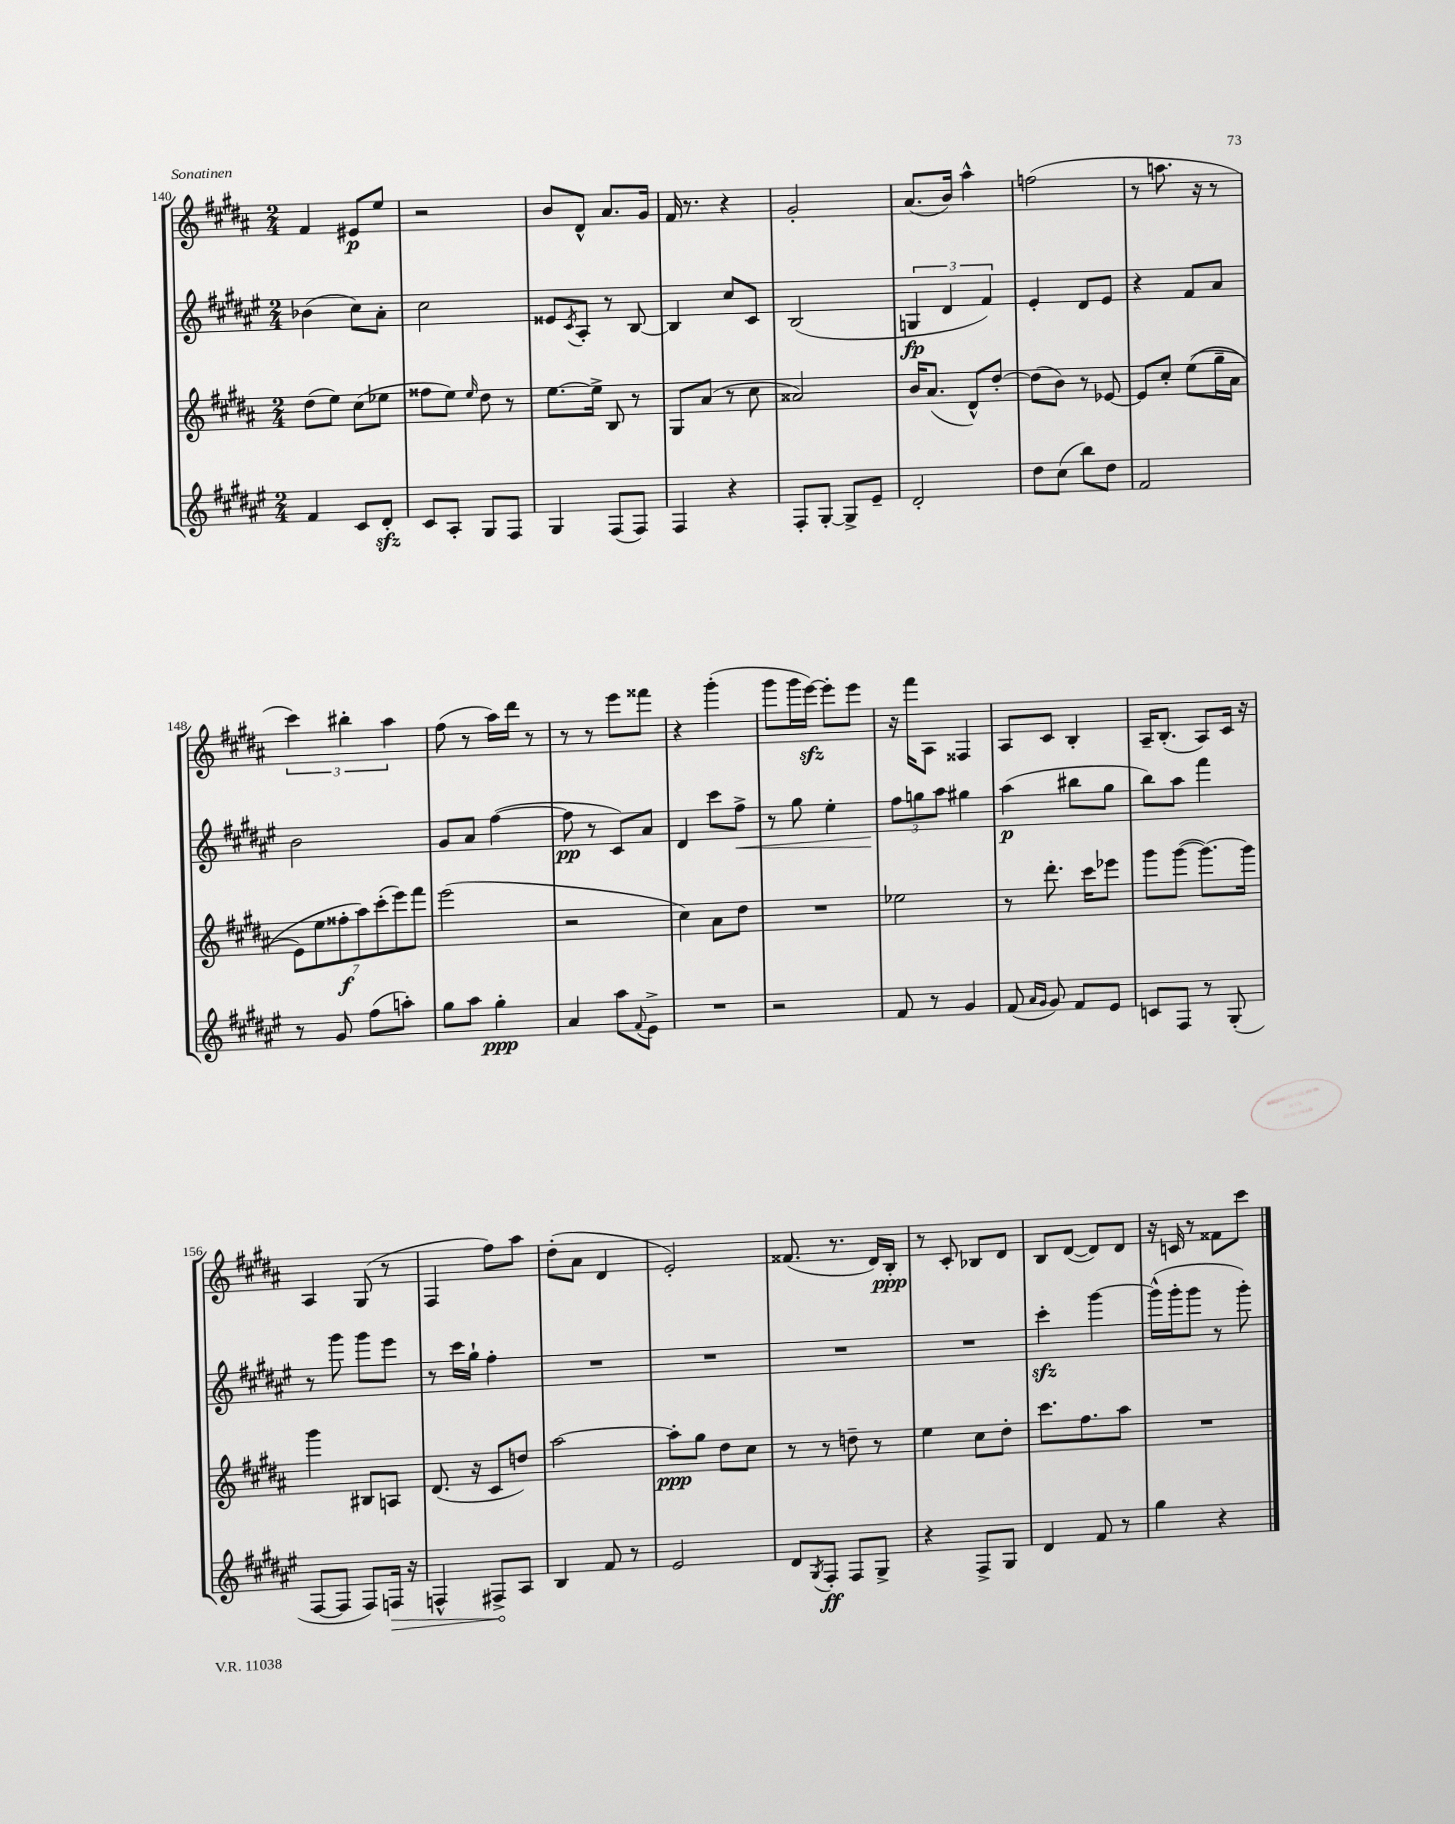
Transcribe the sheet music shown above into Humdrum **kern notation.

**kern	**kern	**kern	**kern
*staff4	*staff3	*staff2	*staff1
*clefG2	*clefG2	*clefG2	*clefG2
*k[f#c#g#d#a#e#]	*k[f#c#g#d#a#]	*k[f#c#g#d#a#e#]	*k[f#c#g#d#a#]
*M2/4	*M2/4	*M2/4	*M2/4
4f#	(8dd#	(4b-	4f#
.	8ee)	.	.
8c#	(8cc#	8cc#)	8e#
8d#'	8ee-	8a#'	8ee
=	=	=	=
8c#	8ff##	2cc#	2r
8A#'	8ee)	.	.
.	16qqee	.	.
8G#	8dd#	.	.
8F#	8r	.	.
=	=	=	=
4G#	[8.ee	8e##	8b
.	.	8qc#	.
.	.	8A#'	8d#^^
.	16ee^]	.	.
(8F#	8B	8r	8.a#
8F#)	8r	[8B	.
.	.	.	16g#
=	=	=	=
4F#	8G#	4B]	16f#
.	.	.	8.r
.	(8a#	.	.
4r	8r	8cc#	4r
.	8cc#	8c#	.
=	=	=	=
8F#'	2a##)	(2B	2g#'
[8G#'	.	.	.
8G#^]	.	.	.
8e#~	.	.	.
=	=	=	=
2d#'	16b	6G	(8.a#
.	(8.a#	.	.
.	.	6d#	.
.	.	.	16b)
.	8d#^^)	.	4aa#^^
.	.	6f#)	.
.	[8dd#'	.	.
=	=	=	=
8dd#	(8dd#]	4e#'	(2ff
(8cc#	8b)	.	.
8bb)	8r	8d#	.
8dd#	[8e-	8e#	.
=	=	=	=
2f#	8e-]	4r	8r
.	8cc#'	.	8.aa
.	&((8ee	8f#	.
.	.	.	16r
.	16gg#~	8a#	8r
.	16a#	.	.
=	=	=	=
8r	14e)	2b	6ccc#)
.	14ee	.	.
8g#	.	.	.
.	14ff##'	.	.
.	.	.	6bb#'
.	14aa#&)	.	.
(8ff#	.	.	.
.	(14ccc#'	.	.
.	.	.	6aa#
.	14eee)	.	.
8aa')	.	.	.
.	14fff#	.	.
=	=	=	=
8gg#	(2eee	8g#	(8ff#
8aa#	.	8a#	8r
4gg#'	.	([4ff#	16aa#)
.	.	.	16ddd#
.	.	.	8r
=	=	=	=
4a#	2r	8ff#]	8r
.	.	8r	8r
8aa#	.	8c#)	8eee
8qqf#	.	.	.
8e#^	.	8a#	8fff##
=	=	=	=
2r	4cc#)	4d#	4r
.	8a#	8ccc#	(4ggg#'
.	8dd#	8ff#^	.
=	=	=	=
2r	2r	8r	8ggg#
.	.	8gg#	16ggg#
.	.	.	[16eee)
.	.	4ee#'	8eee']
.	.	.	8eee
=	=	=	=
8f#	2ee-	12ff#	16r
.	.	.	16fff#
.	.	12gg	.
8r	.	.	8A#
.	.	12aa#	.
4g#	.	4gg#	4F##
=	=	=	=
(8f#	8r	(4aa#	8A#
16qqa#	.	.	.
16qqg#	.	.	.
8g#)	8.ddd#'	.	8c#
8f#	.	8bb#	4B'
.	16ccc#	.	.
8e#	8eee-	8gg#	.
=	=	=	=
8c	8ggg#	8bb)	16A#~
.	.	.	(8.B'
8F#	([8ggg#	8aa#	.
8r	8.ggg#_)	4fff#	8A#)
(8G#'	.	.	16c#
.	16ggg#]	.	16r
=	=	=	=
[8F#	4ggg#	8r	4A#
8F#]	.	8ggg#	.
8F#)	8B#	8ggg#	(8G#
16F	8A	8eee#	8r
16r	.	.	.
=	=	=	=
4F^^	(8.d#	8r	4F#
.	.	16ccc#	.
.	16r	16gg#`	.
8F#^	8c#	4ff#'	8ff#)
8A#	8dd)	.	8aa#
=	=	=	=
4B	[2aa#	2r	(8dd#'
.	.	.	8a#
8f#	.	.	4d#
8r	.	.	.
=	=	=	=
2e#	8aa#']	2r	2e')
.	8gg#	.	.
.	8dd#	.	.
.	8cc#	.	.
=	=	=	=
8d#	8r	2r	(8.f##
8qG#	.	.	.
8F#'	8r	.	.
.	.	.	8.r
8F#	8dd~	.	.
8G#^	8r	.	16d#)
.	.	.	16B'
=	=	=	=
4r	4ee	2r	8r
.	.	.	8c#'
8F#^	8cc#	.	8B-
8G#	8dd#'	.	8d#
=	=	=	=
4d#	8.ccc#	4ccc#'	8B
.	.	.	([8d#
.	8.ff#	.	.
8f#	.	[4ggg#	8d#])
8r	8aa#	.	8d#
=	=	=	=
4gg#	2r	(16ggg#^^]	16r
.	.	16ggg#'	16c
.	.	8ggg#	8r
4r	.	8r	8f##
.	.	8ggg#')	8ccc#
==	==	==	==
*-	*-	*-	*-
